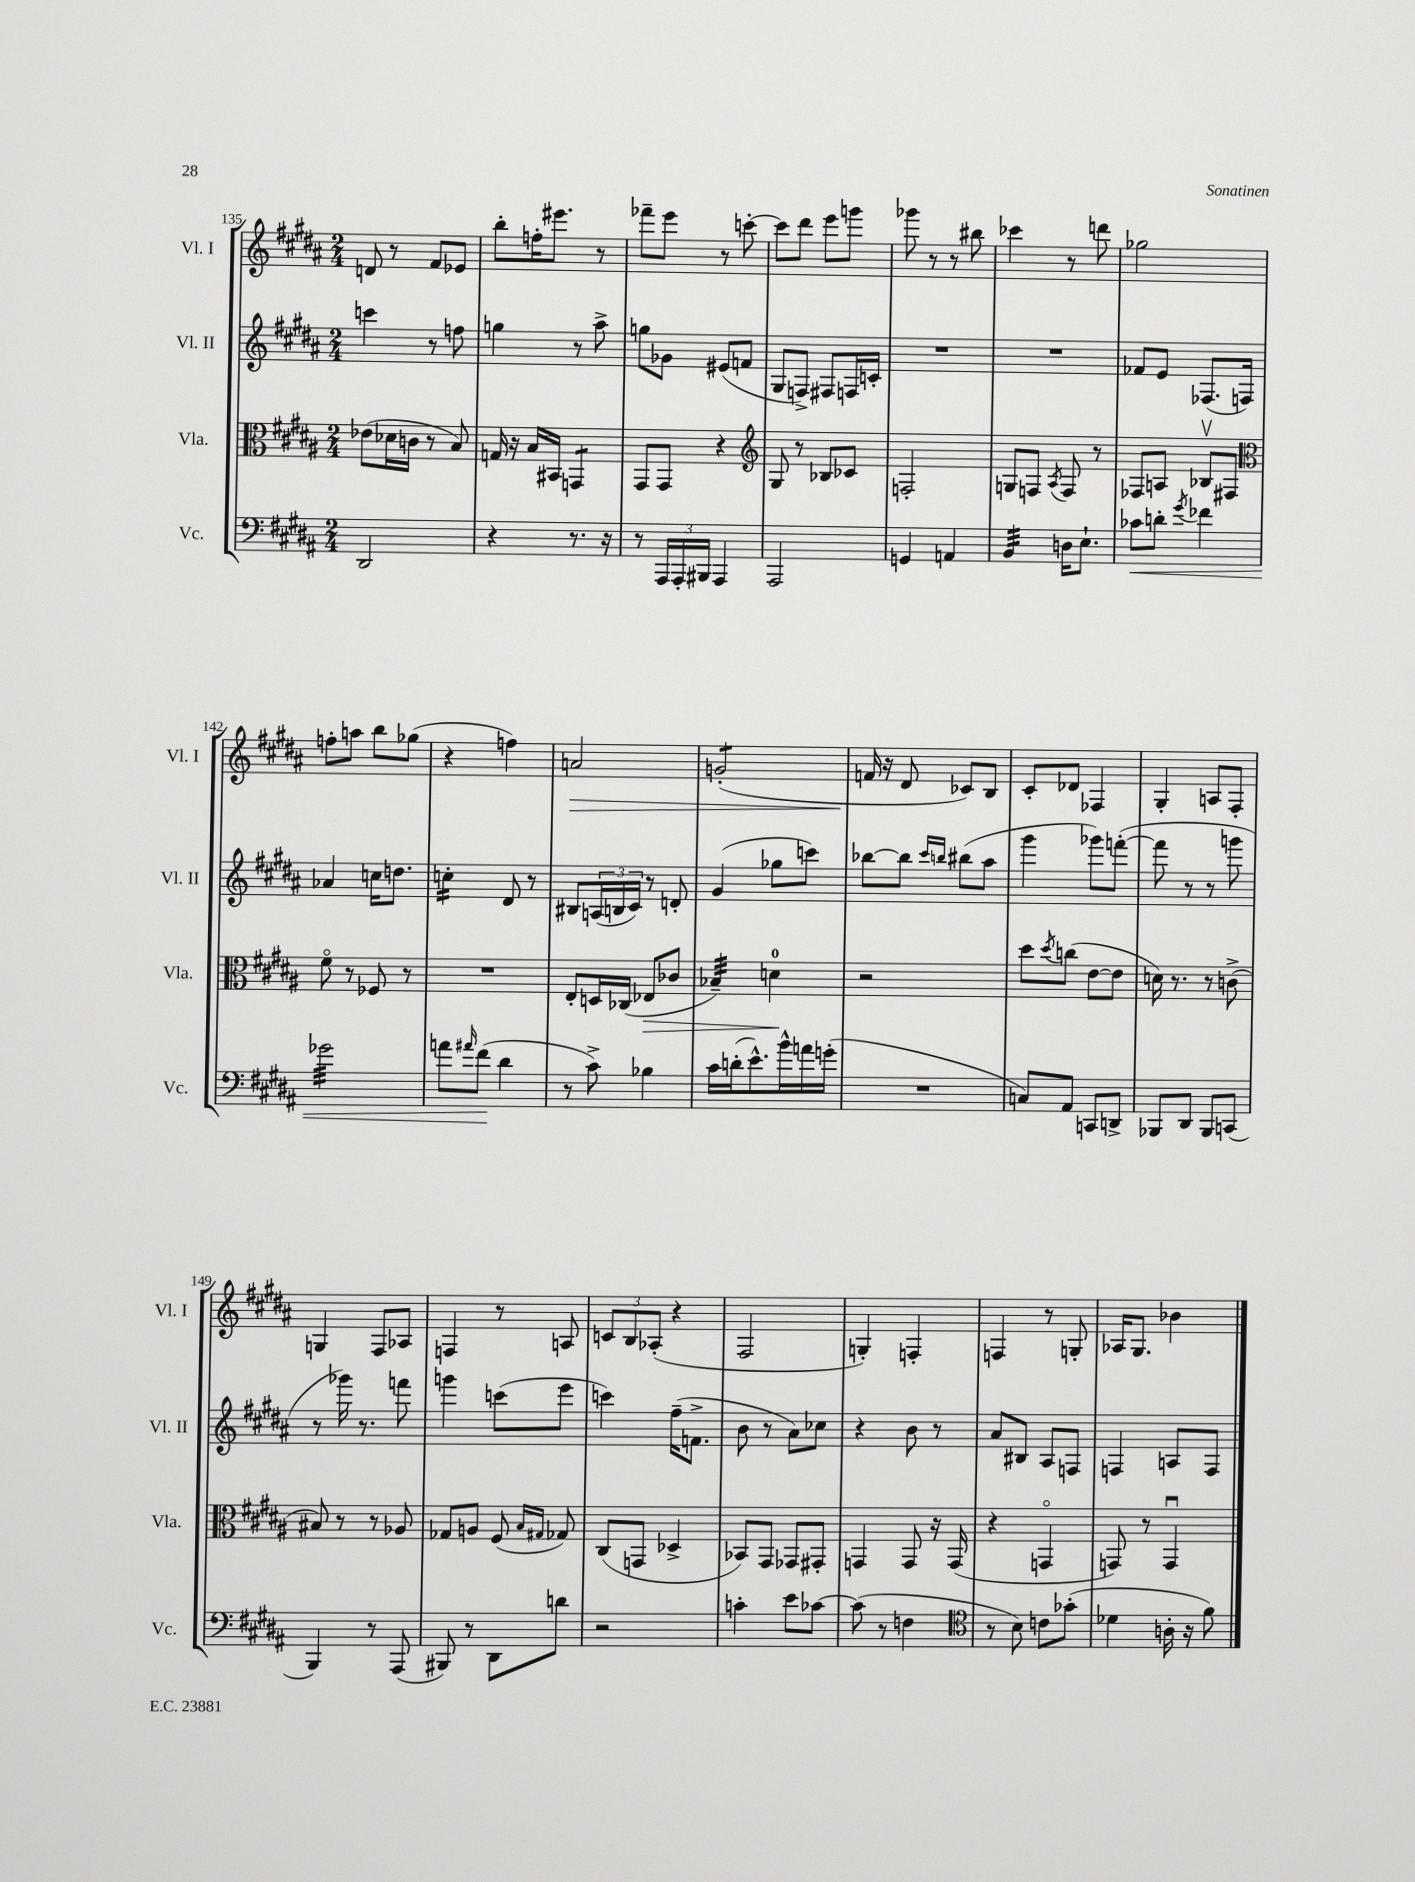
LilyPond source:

<<
\new StaffGroup <<
\new Staff = "s0" \with { instrumentName = "Vl. I" shortInstrumentName = "Vl. I" } {
    \clef treble \key b \major \numericTimeSignature \time 2/4
    d'8 r8 fis'8 ees'8 |
    b''8-. f''16-. eis'''8. r8 |
    fes'''8-- e'''8 r8 c'''8~-. |
    c'''8 dis'''8 e'''8 g'''8 |
    ges'''8 r8 r8 bis''8 |
    ces'''4 r8 d'''8 |
    ges''2 |
    f''8-. a''8 b''8 ges''8( |
    r4 f''4) |
    a'2\> |
    g'2:8-.( |
    f'16\! r16 dis'8 ces'8) b8 |
    cis'8-. des'8 fes4 |
    gis4-. a8 fis8-. |
    g4 fis8 aes8 |
    f4 r8 a8 |
    \tuplet 3/2 { c'8 b8 aes8-.( } r4 |
    fis2 |
    g4-.) f4-. |
    f4 r8 g8-. |
    aes16 gis8. bes'4 \bar "|." |
}
\new Staff = "s1" \with { instrumentName = "Vl. II" shortInstrumentName = "Vl. II" } {
    \clef treble \key b \major \numericTimeSignature \time 2/4
    c'''4 r8 f''8 |
    g''4 r8 ais''8-> |
    g''8 ges'8 eis'8( f'8 |
    gis8 f8->) fis8 f16 c'16-. |
    R2 |
    R2 |
    fes'8 e'8 fes8.( f16) |
    aes'4 c''16 d''8. |
    c''4:16-. dis'8 r8 |
    bis8 \tuplet 3/2 { a16( b16 cis'16) } r8 d'8-. |
    gis'4( ges''8 c'''8) |
    bes''8~ bes''8 \grace { cis'''16 b''16 } bis''8( ais''8 |
    gis'''4 ges'''8) f'''8~-.( |
    f'''8 r8 r8 g'''8 |
    r8 ges'''16) r8. f'''8 |
    g'''4 c'''8( e'''8 |
    c'''4) fis''16--( f'8.-> |
    b'8 r8 ais'8) ces''8 |
    r4 b'8 r8 |
    ais'8 bis8 ais8 f8 |
    f4 a8 f8 \bar "|." |
}
\new Staff = "s2" \with { instrumentName = "Vla." shortInstrumentName = "Vla." } {
    \clef alto \key b \major \numericTimeSignature \time 2/4
    ees'8( des'16 c'16 r8 b8) |
    g16 r16 b16 bis,16 g,4:8 |
    gis,8 gis,8 r4 |
    \clef treble gis8 r8 bes8 ces'8 |
    f2-. |
    g8 f8 \acciaccatura { ais8 } f8 r8 |
    fes8 a8 bes8\upbow fis8 |
    \clef alto fis'8\flageolet r8 fes8 r8 |
    R2 |
    e8-. d16 ces16( ees8\> ces'8 |
    bes4:32--) d'4-0\! |
    r2 |
    dis''8 \acciaccatura { dis''8 } c''8( e'8~ e'8 |
    d'16) r8. r8 c'8->( |
    bis8) r8 r8 aes8 |
    ges8 a8 fis8( \grace { b16 gis16 } ges8) |
    cis8( g,8 des4-> |
    bes,8) gis,8 ges,8 gis,8-. |
    g,4 g,8 r16 g,16( |
    r4 g,4\flageolet |
    g,8) r8 g,4\downbow \bar "|." |
}
\new Staff = "s3" \with { instrumentName = "Vc." shortInstrumentName = "Vc." } {
    \clef bass \key b \major \numericTimeSignature \time 2/4
    dis,2 |
    r4 r8. r16 |
    r8 \tuplet 3/2 { ais,,16 ais,,16-. bis,,16 } ais,,4 |
    ais,,2 |
    g,4 a,4 |
    b,4:32 d16 e8.-! |
    ces'8\< d'8-. \acciaccatura { gis'8 } fes'4 |
    ges'2:32 |
    a'8 \grace { ais'16 } fis'8\!( dis'4 |
    r8 cis'8->) bes4 |
    cis'16 d'16-.( e'8.-^) b'16-^ a'16 g'16-.( |
    R2 |
    c8) ais,8 c,8 d,8-> |
    bes,,8 dis,8 bes,,8 c,8( |
    b,,4) r8 ais,,8( |
    bis,,8) r8 dis,8 d'8 |
    r2 |
    c'4-. e'8 ces'8~ |
    ces'8( r8 f4 |
    \clef tenor r8 b8) c'8 ges'8-.( |
    des'4 a16-. r16 fis'8) \bar "|." |
}
>>
>>
\layout { \context { \Score currentBarNumber = #135 } }
